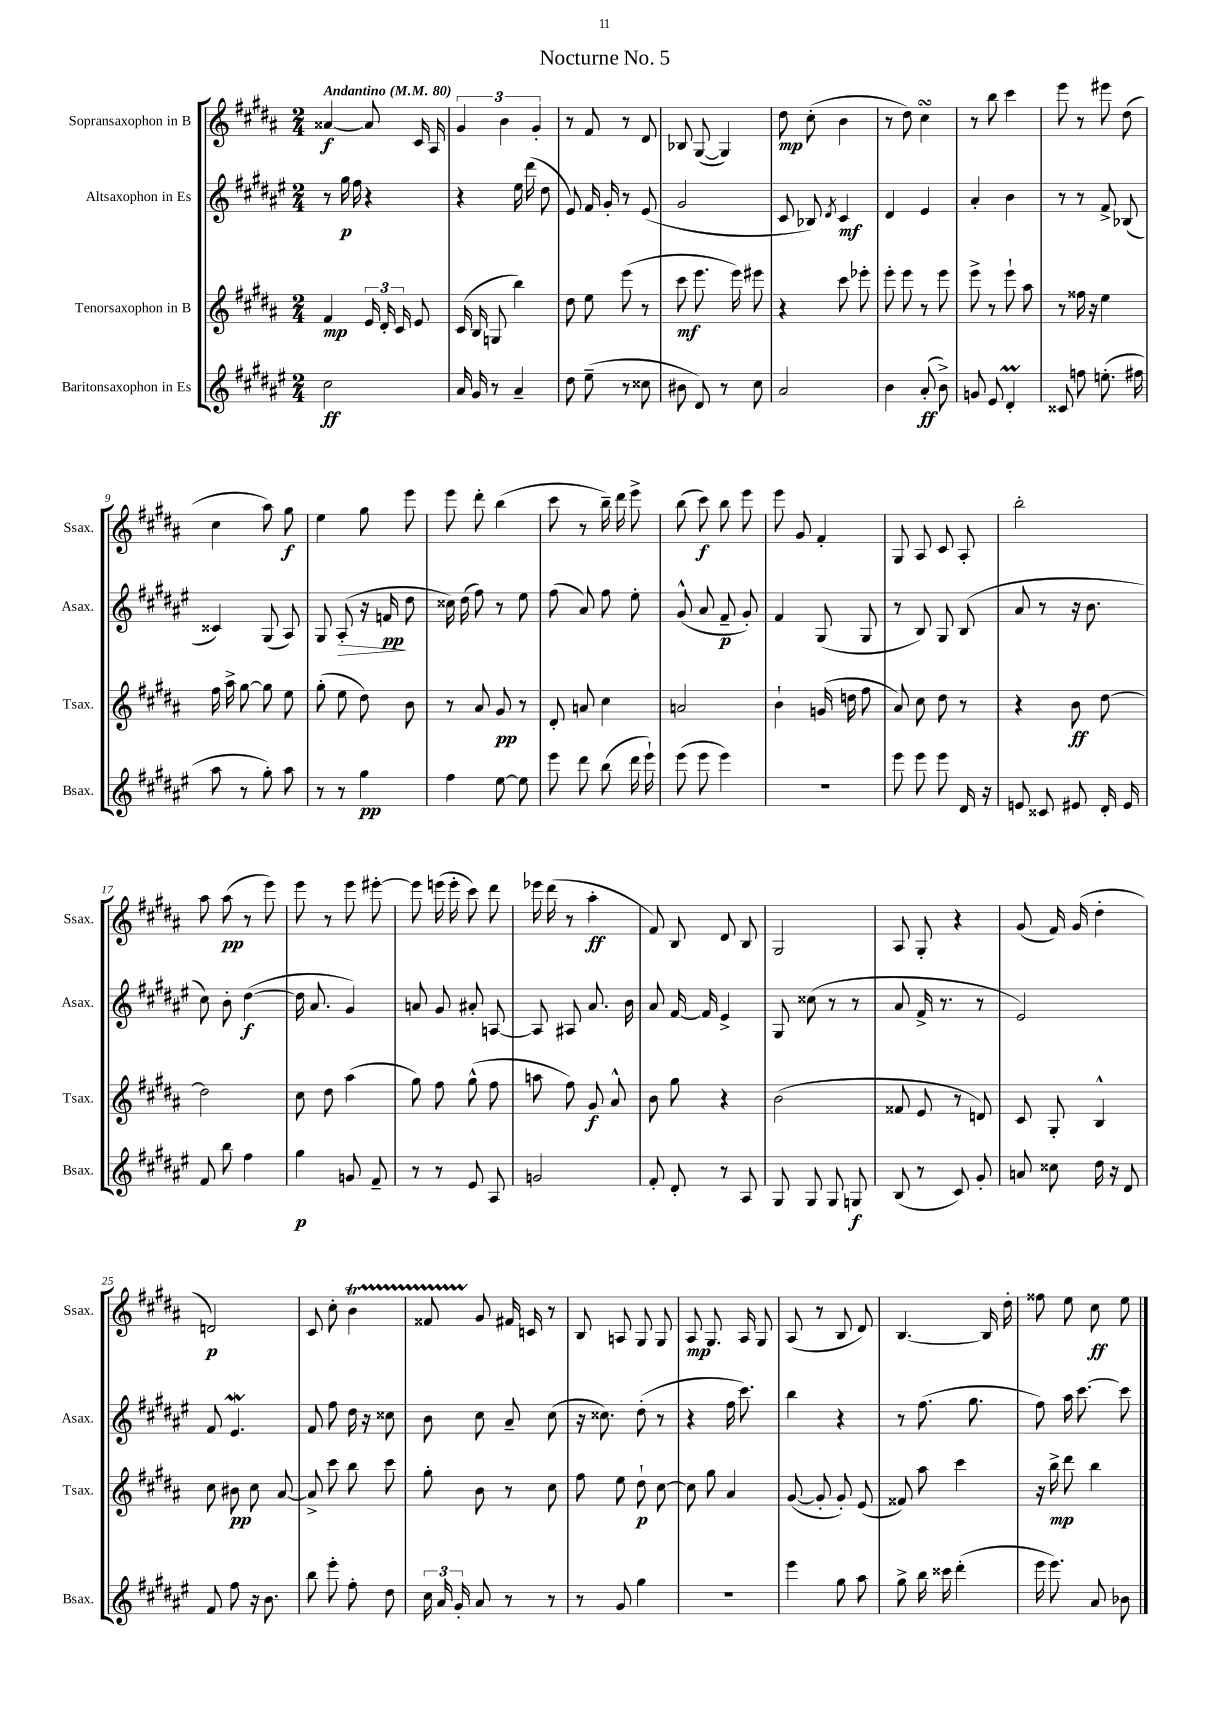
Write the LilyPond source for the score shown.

\header { title = "Nocturne No. 5" }
<<
\new StaffGroup <<
\new Staff = "s0" \with { instrumentName = "Sopransaxophon in B" shortInstrumentName = "Ssax." } {
    \clef treble \key b \major \numericTimeSignature \time 2/4 \tempo "Andantino" 4 = 80
    \autoBeamOff aisis'4~\f aisis'8 cis'16 ais16 |
    \tuplet 3/2 { gis'4 b'4 gis'4-. } |
    r8 fis'8 r8 dis'8 |
    bes8 gis8~( gis4) |
    dis''8\mp cis''8-.( b'4 |
    r8 dis''8) cis''4\turn |
    r8 b''8 cis'''4 |
    e'''8 r8 eis'''8 dis''8( |
    cis''4 ais''8) gis''8\f |
    e''4 gis''8 e'''8 |
    e'''8 dis'''8-. b''4( |
    cis'''8 r8 b''16--) dis'''16 e'''8-> |
    b''8( cis'''8\f) b''8 e'''8 |
    e'''8 gis'8 fis'4-. |
    gis8 ais8 cis'8 ais8-. |
    b''2-. |
    ais''8 ais''8\pp( r8 e'''8) |
    e'''8 r8 e'''8 eis'''8~-. |
    eis'''8 e'''16( e'''16-. cis'''8) dis'''8 |
    ees'''16 dis'''16( r8 ais''4-.\ff |
    fis'8) b8 dis'8 b8 |
    gis2 |
    ais8 gis8-. r4 |
    gis'8( fis'16) gis'16( dis''4-. |
    d'2\p) |
    cis'8 cis''8-. b'4\startTrillSpan |
    fisis'8 gis'8\stopTrillSpan fis'16 c'16 r8 |
    b8 a8 gis8 gis8 |
    ais8\mp gis8. ais16 gis8 |
    ais8( r8 b8 dis'8) |
    b4.~ b16 dis''16-. |
    fisis''8 e''8 cis''8\ff e''8 \bar "|." |
}
\new Staff = "s1" \with { instrumentName = "Altsaxophon in Es" shortInstrumentName = "Asax." } {
    \clef treble \key fis \major \numericTimeSignature \time 2/4
    \autoBeamOff r8 gis''16\p fis''16 r4 |
    r4 eis''16 dis'''16( dis''8 |
    eis'8) fis'16 gis'16-. r8 eis'8( |
    gis'2 |
    cis'8 bes8) \acciaccatura { dis'8 } cis'4\mf |
    dis'4 eis'4 |
    ais'4-. b'4 |
    r8 r8 fis'8-> bes8( |
    cisis'4) gis8( ais8) |
    gis8 ais8-.\>( r16 f'16\pp\! dis''8 |
    cisis''16) dis''16( fis''8) r8 eis''8 |
    fis''8( ais'8) fis''8 eis''8-. |
    gis'8-^( ais'8 fis'8--\p gis'8-.) |
    fis'4 gis8( gis8 |
    r8 b8) gis8 b8( |
    ais'8 r8 r16 b'8. |
    cis''8) b'8-. dis''4~\f( |
    dis''16 ais'8. gis'4) |
    a'8 gis'8 ais'8-. a8~ |
    a8 ais8 ais'8. b'16 |
    ais'8 fis'16~ fis'16 eis'4-> |
    gis8 cisis''8( r8 r8 |
    ais'8 fis'16-> r8. r8 |
    eis'2) |
    fis'8 eis'4.\mordent |
    fis'8 fis''8 dis''16 r16 cisis''8 |
    b'8 cis''8 ais'8-- cis''8( |
    r16 cisis''8.) dis''8-.( r8 |
    r4 fis''16 cis'''8.) |
    b''4 r4 |
    r8 fis''8.( gis''8. |
    fis''8) ais''16 cis'''8.~ cis'''8 \bar "|." |
}
\new Staff = "s2" \with { instrumentName = "Tenorsaxophon in B" shortInstrumentName = "Tsax." } {
    \clef treble \key b \major \numericTimeSignature \time 2/4
    \autoBeamOff fis'4\mp \tuplet 3/2 { e'16 dis'16-. cis'16 } e'8 |
    cis'16( b16 g8 b''4) |
    dis''8 e''8 e'''8( r8 |
    cis'''8\mf e'''8. e'''16) eis'''8 |
    r4 cis'''8 ees'''8-. |
    e'''8-. e'''8 r8 e'''8 |
    e'''8-> r8 e'''8-! ais''8 |
    r8 fisis''16 r16 e''4 |
    fis''16 ais''16-> gis''8~ gis''8 e''8 |
    gis''8-.( e''8 dis''8) b'8 |
    r8 ais'8 gis'8\pp r8 |
    dis'8-. a'8 cis''4 |
    a'2 |
    b'4-! g'16( d''16 fis''8 |
    ais'8) cis''8 dis''8 r8 |
    r4 b'8\ff dis''8~ |
    dis''2 |
    cis''8 dis''8 ais''4( |
    gis''8) fis''8 gis''8-^( fis''8 |
    a''8 fis''8) gis'8\f ais'8-^ |
    b'8 gis''8 r4 |
    b'2( |
    fisis'8 e'8 r8 d'8) |
    cis'8 gis8-. b4-^ |
    cis''8 bis'8\pp cis''8 ais'8~ |
    ais'8-> cis'''8 b''8 cis'''8 |
    gis''8-. b'8 r8 cis''8 |
    fis''8 e''8 dis''8-!\p cis''8~ |
    cis''8 gis''8 ais'4 |
    gis'8~( gis'8-. gis'8-.) e'8( |
    fisis'8) ais''8 cis'''4 |
    r16 b''16->\mp dis'''8 b''4 \bar "|." |
}
\new Staff = "s3" \with { instrumentName = "Baritonsaxophon in Es" shortInstrumentName = "Bsax." } {
    \clef treble \key fis \major \numericTimeSignature \time 2/4
    \autoBeamOff cis''2\ff |
    ais'16 gis'16 r8 ais'4-- |
    dis''8 eis''8--( r8 cisis''8 |
    bis'8 dis'8) r8 cis''8 |
    ais'2 |
    b'4 ais'8-.\ff( b'8->) |
    g'8 eis'8 dis'4-.\prall |
    cisis'8 f''8 e''8.-.( fis''16 |
    ais''8 r8 gis''8-.) ais''8 |
    r8 r8 gis''4\pp |
    fis''4 eis''8~ eis''8 |
    eis'''8 dis'''8 b''8( dis'''16 eis'''16-!) |
    eis'''8( eis'''8 eis'''4) |
    r2 |
    eis'''8 eis'''8 eis'''8 dis'16 r16 |
    e'8 cisis'8 eis'8 dis'16-. eis'16 |
    fis'8 b''8 fis''4 |
    gis''4\p g'8 fis'8-- |
    r8 r8 eis'8 ais8 |
    g'2 |
    fis'8-. dis'8-. r8 ais8 |
    gis8 gis8 gis8 g8\f |
    b8( r8 cis'8) gis'8-. |
    a'8 cisis''8 dis''16 r16 dis'8 |
    fis'8 fis''8 r16 b'8. |
    b''8 eis'''8-. fis''8-. dis''8 |
    \tuplet 3/2 { cis''16 ais'16 gis'16-. } ais'8 r8 r8 |
    r8 gis'8 gis''4 |
    r2 |
    eis'''4 gis''8 ais''8 |
    gis''8-> b''16 cisis'''16 dis'''4-.( |
    eis'''16 eis'''8.) ais'8 bes'8 \bar "|." |
}
>>
>>
